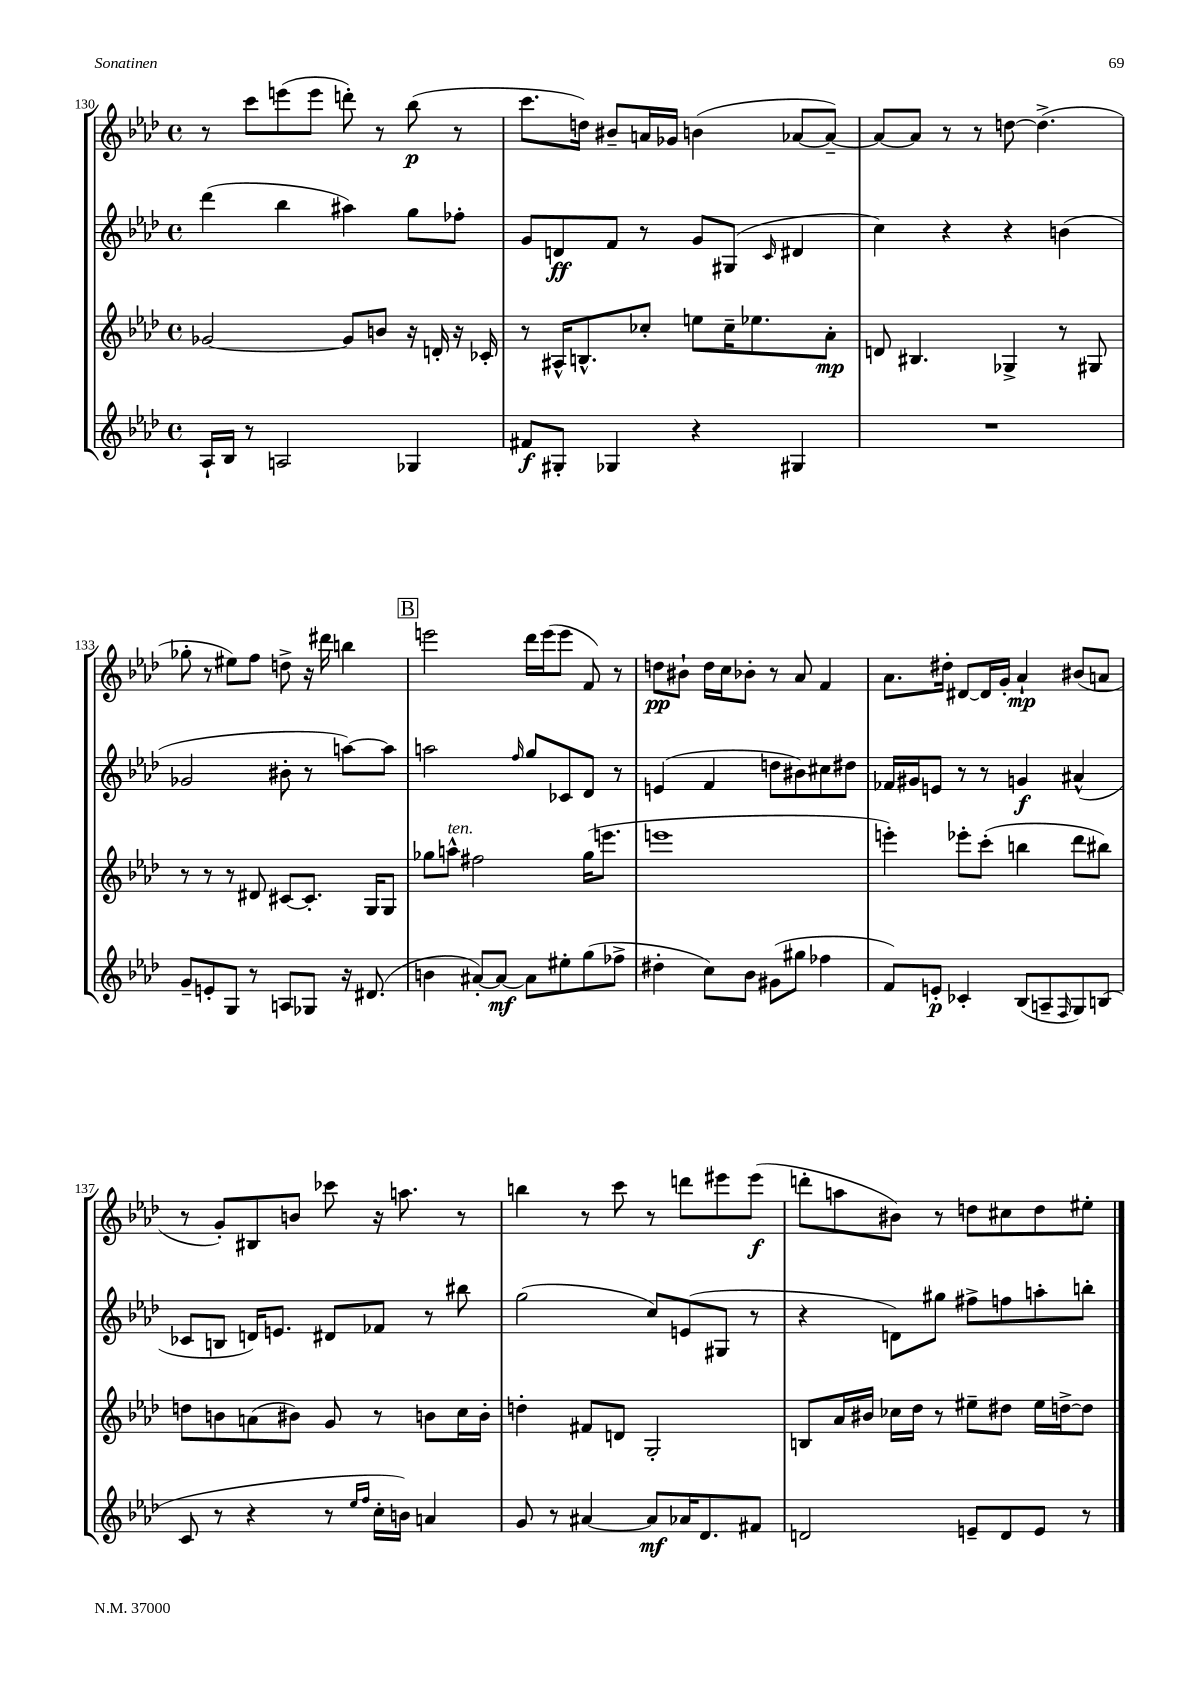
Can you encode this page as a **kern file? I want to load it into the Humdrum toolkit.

**kern	**dynam	**kern	**dynam	**kern	**dynam	**kern	**dynam
*part4	*part4	*part3	*part3	*part2	*part2	*part1	*part1
*staff4	*staff4	*staff3	*staff3	*staff2	*staff2	*staff1	*staff1
*clefG2	*	*clefG2	*	*clefG2	*	*clefG2	*
*k[b-e-a-d-]	*	*k[b-e-a-d-]	*	*k[b-e-a-d-]	*	*k[b-e-a-d-]	*
*M4/4	*	*M4/4	*	*M4/4	*	*M4/4	*
*met(c)	*	*met(c)	*	*met(c)	*	*met(c)	*
=130	=130	=130	=130	=130	=130	=130	=130
16A-`/LL	.	[2g-X/	.	(4ddd-\	.	8r	.
16B-/JJ	.	.	.	.	.	.	.
8r	.	.	.	.	.	8ccc\L	.
2An/	.	.	.	4bb-\	.	(8eeen\	.
.	.	.	.	.	.	8eee\J	.
.	.	8g-/L]	.	4aa#X\)	.	8dddn'\)	.
.	.	8bn/J	.	.	.	8r	.
4G-X/	.	16r	.	8gg\L	.	(8bb-\	p
.	.	16dn'/	.	.	.	.	.
.	.	16r	.	8ff-X'\J	.	8r	.
.	.	16c-X'/	.	.	.	.	.
=131	=131	=131	=131	=131	=131	=131	=131
8f#X/L	f	8r	.	8g/L	.	8.ccc\L	.
8G#X'/J	.	16A#X^^/KL	.	8dn/	ff	.	.
.	.	8.Bn^^/	.	.	.	16ddn\Jk)	.
4G-X/	.	.	.	8f/J	.	8b#X~/L	.
.	.	8cc-X'/J	.	8r	.	16an/L	.
.	.	.	.	.	.	16g-X/JJ	.
4r	.	8een\L	.	8g/L	.	(4bn\	.
.	.	16cc-~\K	.	(8G#X/J	.	.	.
.	.	8.ee-X\	.	.	.	.	.
.	.	.	.	16qqc/	.	.	.
4G#X/	.	.	.	4d#X/	.	[8a-X/L	.
.	.	8a-'\J	mp	.	.	8a-~/J_)	.
=132	=132	=132	=132	=132	=132	=132	=132
1r	.	8dn/	.	4cc\)	.	8a-/L_	.
.	.	4.B#X/	.	.	.	8a-/J]	.
.	.	.	.	4r	.	8r	.
.	.	.	.	.	.	8r	.
.	.	4G-X^/	.	4r	.	[8ddn\	.
.	.	.	.	.	.	(4.dd^\]	.
.	.	8r	.	(4bn\	.	.	.
.	.	8G#X/	.	.	.	.	.
!!LO:LB:g=z
=133	=133	=133	=133	=133	=133	=133	=133
8g~/L	.	8r	.	2g-X/	.	8gg-X'\	.
8en'/	.	8r	.	.	.	8r	.
8G/J	.	8r	.	.	.	8ee#X\L)	.
8r	.	8d#X/	.	.	.	8ff\J	.
8An/L	.	[8c#X/L	.	8b#X'\	.	8ddn^\	.
8G-X/J	.	8.c#'/J]	.	8r	.	16r	.
.	.	.	.	.	.	16ddd#X\	.
16r	.	.	.	[8aan\L)	.	4bbn\	.
(8.d#X/	.	16G/KL	.	.	.	.	.
.	.	8G/J	.	8aa\J]	.	.	.
!!LO:REH:place=s1:t=B
=134	=134	=134	=134	=134	=134	=134	=134
4bn\	.	8gg-X\L	.	2aan\	.	2eeen\	.
!	!	!LO:TX:a:i:t=ten.	!	!	!	!	!
.	.	8aan^^\J	.	.	.	.	.
[8a#X'/L)	.	2ff#X\	.	.	.	.	.
8a#/J_	mf	.	.	.	.	.	.
.	.	.	.	16qqff/	.	.	.
8a#\L]	.	.	.	8gg/L	.	16ddd-\LL	.
.	.	.	.	.	.	(16eee\J	.
8ee#X'\	.	.	.	8c-X/	.	8eee\J	.
(8gg\	.	(16gg-\KL	.	8d-/J	.	8f/)	.
.	.	8.eeen\J	.	.	.	.	.
8ff-X^\J	.	.	.	8r	.	8r	.
=135	=135	=135	=135	=135	=135	=135	=135
4dd#X'\	.	1eeen	.	(4en/	.	8ddn\L	pp
.	.	.	.	.	.	8b#X`\J	.
8cc\L)	.	.	.	4f/	.	16dd\LL	.
.	.	.	.	.	.	16cc\J	.
8b-\J	.	.	.	.	.	8b-X'\J	.
(8g#X\L	.	.	.	8ddn\L	.	8r	.
8gg#X\J	.	.	.	8b#X\)	.	8a-/	.
4ff-X\	.	.	.	8cc#X\	.	4f/	.
.	.	.	.	8dd#X\J	.	.	.
=136	=136	=136	=136	=136	=136	=136	=136
8f/L)	.	4eeen'\)	.	16f-X/LL	.	8.a-\L	.
.	.	.	.	16g#X/J	.	.	.
8en'/J	p	.	.	8en/J	.	.	.
.	.	.	.	.	.	16dd#X'\Jk	.
4c-X'/	.	8eee-X'\L	.	8r	.	[8d#X/L	.
.	.	(8ccc'\J	.	8r	.	16d#/L]	.
.	.	.	.	.	.	16g'/JJ	.
(8B-/L	.	4bbn\	.	4gn/	f	4a-`/	mp
8An~/	.	.	.	.	.	.	.
16qqF/	.	.	.	.	.	.	.
8G/)	.	8ddd-\L	.	(4a#X^^/	.	(8b#X/L	.
(8Bn/J	.	8bb#X\J)	.	.	.	8an/J	.
!!LO:LB:g=z
=137	=137	=137	=137	=137	=137	=137	=137
8c/	.	8ddn\L	.	8c-X/L	.	8r	.
8r	.	8bn\	.	8Bn/J	.	8g'/L)	.
4r	.	(8an\	.	16dn/KL)	.	8B#X/	.
.	.	.	.	8.en/J	.	.	.
.	.	8b#X\J)	.	.	.	8bn/J	.
8r	.	8g/	.	8d#X/L	.	8ccc-X\	.
16qqee-/LL	.	.	.	.	.	.	.
16qqff/JJ	.	.	.	.	.	.	.
16cc'\LL	.	8r	.	8f-X/J	.	16r	.
16bn\JJ)	.	.	.	.	.	8.aan\	.
4an/	.	8bn\L	.	8r	.	.	.
.	.	16cc\L	.	8bb#X\	.	8r	.
.	.	16b'\JJ	.	.	.	.	.
=138	=138	=138	=138	=138	=138	=138	=138
8g/	.	4ddn'\	.	(2gg\	.	4bbn\	.
8r	.	.	.	.	.	.	.
[4a#X/	.	8f#X/L	.	.	.	8r	.
.	.	8dn/J	.	.	.	8ccc\	.
8a#/L]	mf	2G'/	.	8cc/L)	.	8r	.
16a-X/K	.	.	.	(8en/	.	8dddn\L	.
8.d-/	.	.	.	.	.	.	.
.	.	.	.	8G#X/J	.	8eee#X\	.
8f#X/J	.	.	.	8r	.	(8eee#\J	f
=139	=139	=139	=139	=139	=139	=139	=139
2dn/	.	8Bn/L	.	4r	.	8dddn'\L	.
.	.	16a-/L	.	.	.	8aan\	.
.	.	16b#X/JJ	.	.	.	.	.
.	.	16cc-X\LL	.	8dn\L)	.	8b#X\J)	.
.	.	16dd-\JJ	.	.	.	.	.
.	.	8r	.	8gg#X\J	.	8r	.
8en~/L	.	8ee#X~\L	.	8ff#X^\L	.	8ddn\L	.
8d/	.	8dd#X\J	.	8ffn\	.	8cc#X\	.
8e/J	.	16ee#\LL	.	8aan'\	.	8dd\	.
.	.	[16ddn^\J	.	.	.	.	.
8r	.	8dd\J]	.	8bbn'\J	.	8ee#X'\J	.
==	==	==	==	==	==	==	==
*-	*-	*-	*-	*-	*-	*-	*-
